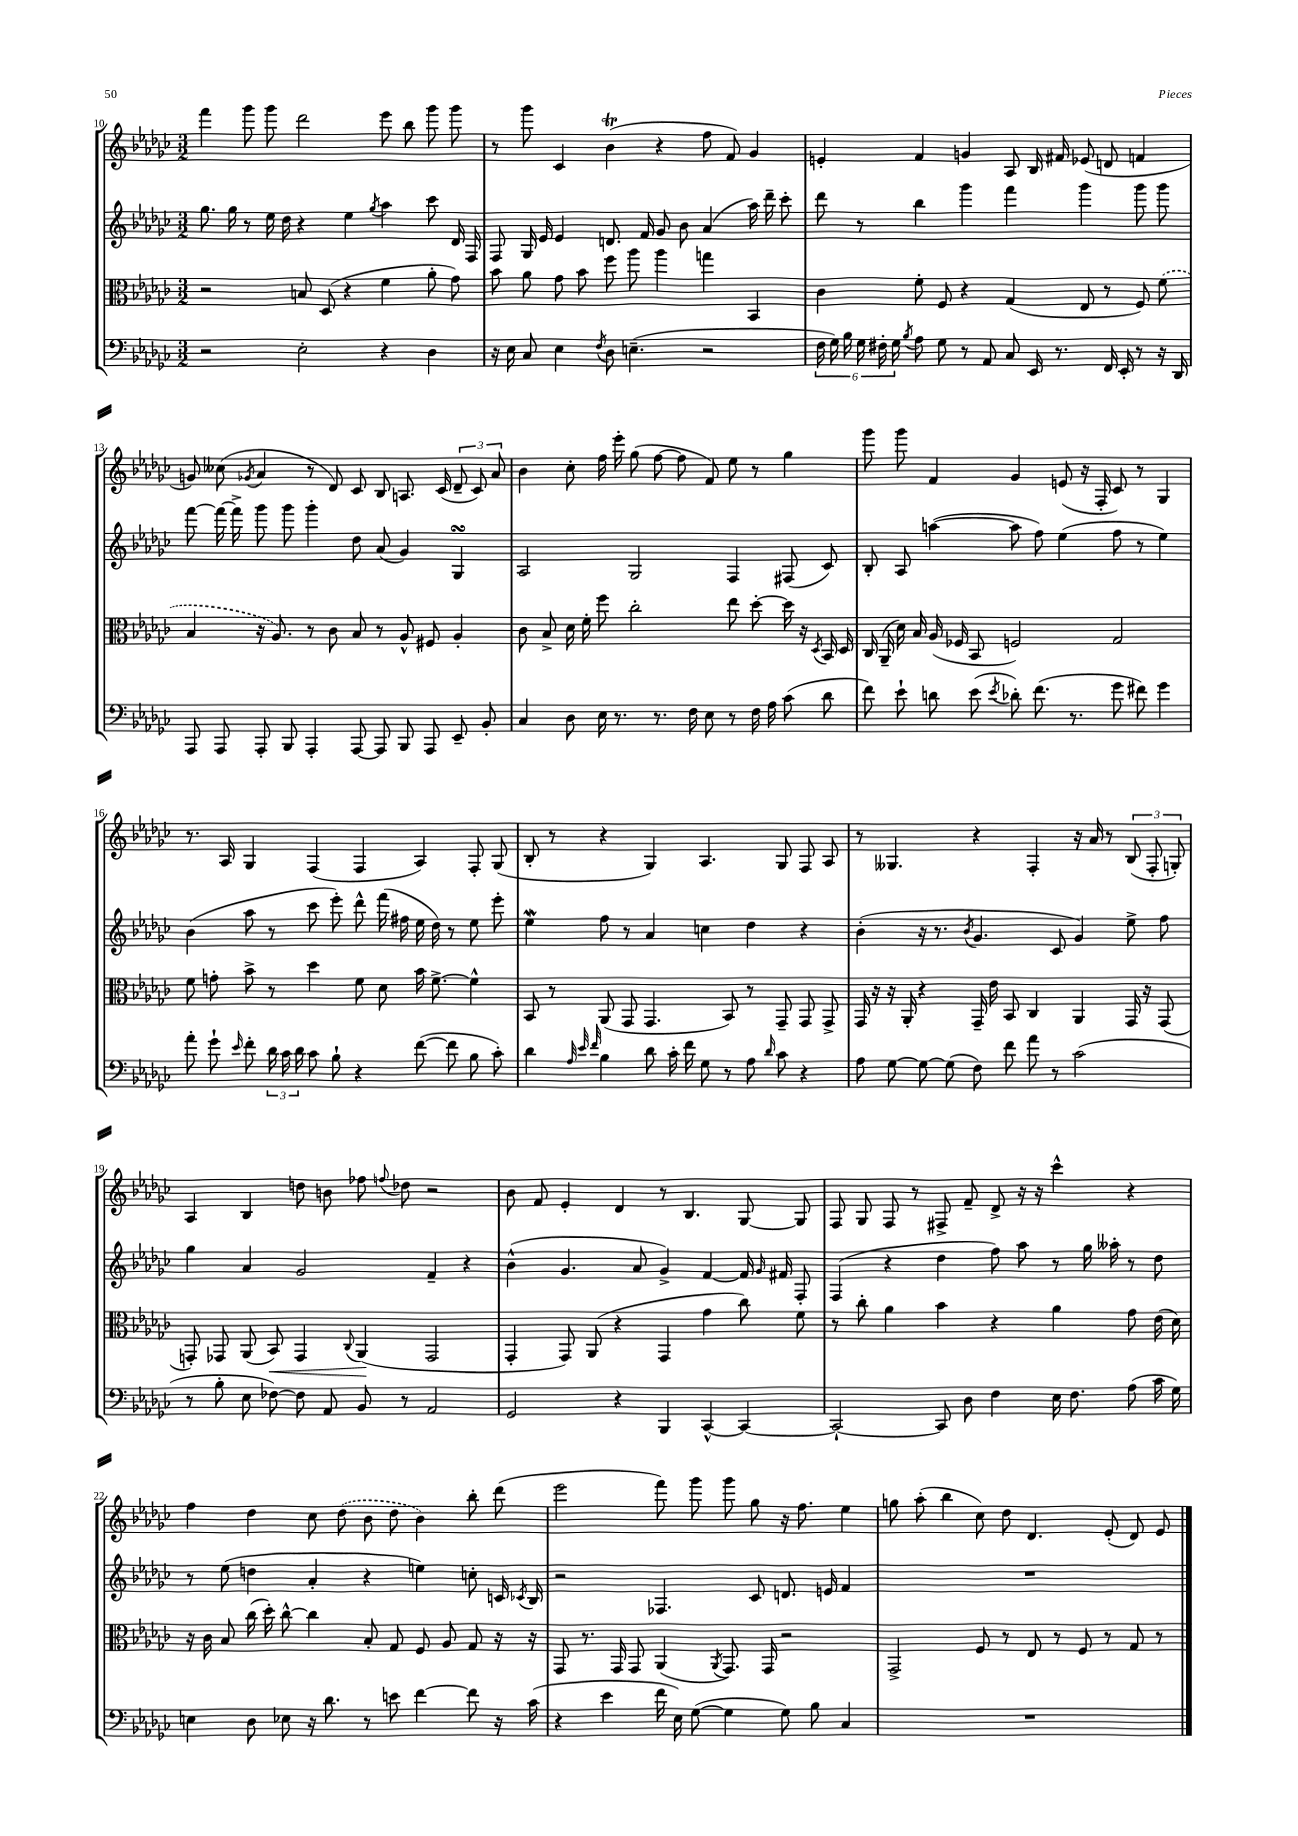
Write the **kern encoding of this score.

**kern	**kern	**kern	**kern
*staff4	*staff3	*staff2	*staff1
*clefF4	*clefC3	*clefG2	*clefG2
*k[b-e-a-d-g-c-]	*k[b-e-a-d-g-c-]	*k[b-e-a-d-g-c-]	*k[b-e-a-d-g-c-]
*M3/2	*M3/2	*M3/2	*M3/2
2r	2r	8.gg-	4fff
.	.	16gg-	.
.	.	8r	8ggg-
.	.	16ee-	8ggg-
.	.	16dd-	.
2E-'	8B	4r	2ddd-
.	(8D-	.	.
.	4r	4ee-	.
.	.	8qgg-	.
4r	4f	4aa-	8eee-
.	.	.	8bb-
4D-	8a-'	8ccc-	8ggg-
.	8g-)	16d-	8ggg-
.	.	16F	.
=	=	=	=
16r	8b-	8F	8r
16E-	.	.	.
8C-	8a-	16G-	8ggg-
.	.	16e-	.
4E-	8g-	4e-	4c-
.	8b-	.	.
8qF	.	.	.
8D-	8ff	8.d	(4b-
(4.E~	8aa-	.	.
.	.	16f	.
.	4aa-	8g-	4r
.	.	8b-	.
2r	4gg	(4a-	8ff
.	.	.	8f)
.	4BB-	16aa-)	4g-
.	.	16ddd-~	.
.	.	8ccc-'	.
=	=	=	=
24F	4c-	8ddd-	4e'
24G-)	.	.	.
24B-	.	.	.
24G-	.	8r	.
24F#'	.	.	.
24G-	.	.	.
8qB-	.	.	.
8A-	8f'	4bb-	4f
8G-	8F	.	.
8r	4r	4ggg-	4g
8AA-	.	.	.
8C-	(4G-	4fff	8A-
16EE-	.	.	16B-
8.r	.	.	16f#
.	8E-	4ggg-	(8e-
16FF	8r	.	8d
16EE-'	.	.	.
8r	8F)	8ggg-	4f
16r	(8f	8ggg-	.
16DD-	.	.	.
=	=	=	=
8AAA-	4B-	[8fff	8g)
8AAA-	.	16fff_	(8cc--
.	.	16fff^]	.
.	.	.	8qg-
8AAA-'	16r	8ggg-	4a-
.	8.A-)	.	.
8BBB-	.	8ggg-	.
4AAA-'	8r	4ggg-'	8r
.	8c-	.	8d-)
[8AAA-	8B-	8dd-	8c-
8AAA-]	8r	(8a-	8B-
8BBB-	8A-^^	4g-)	8.A
8AAA-	8F#	.	.
.	.	.	(16c-
8EE-~	4A-'	4G-	12d-~
.	.	.	12c-)
8BB-'	.	.	.
.	.	.	12a-
=	=	=	=
4C-	8c-	2A-	4b-
.	8B-^	.	.
8D-	16d-	.	8cc-'
.	16f'	.	.
16E-	8ff	.	16ff
8.r	.	.	16eee-'
.	2cc-'	2G-	(8gg-
8.r	.	.	[8ff
.	.	.	8ff]
16F	.	.	.
8E-	.	.	8f)
8r	8ee-	4F	8ee-
16F	[8dd-'	.	8r
16A-	.	.	.
(8c-	16dd-]	(8F#	4gg-
.	16r	.	.
.	8qD-	.	.
8d-	16BB-	8c-)	.
.	16D-	.	.
=	=	=	=
8f)	16C-	8B-'	8ggg-
.	(16AA-~	.	.
8e-`	16d-)	8A-	8ggg-
.	16B-	.	.
8d	(16A-	([4aa	4f
.	16F-	.	.
(8e-	8BB-	.	.
8qe-	.	.	.
8d-')	2F)	8aa]	4g-
(8.f	.	8ff)	.
.	.	(4ee-	(8e
8.r	.	.	.
.	.	.	16r
.	.	.	16F'
8g-	2G-	8ff	8c-)
8f#)	.	8r	8r
4g-	.	4ee-)	4G-
=	=	=	=
8a-'	8f	(4b-	8.r
8g-`	8g'	.	.
.	.	.	16A-
16qqe-	.	.	.
8f'	8b-^	8aa-	4G-
24d-	8r	8r	.
24c-	.	.	.
24d-	.	.	.
8c-	4dd-	8ccc-	(4F
8B-`	.	8eee-')	.
4r	8f	8ddd-^^	4F
.	8d-	(16fff	.
.	.	16ff#	.
([8f	16b-	16ee-	4A-)
.	[8.f^	16dd-)	.
8f]	.	8r	.
8B-	4f^^]	8ee-	8F'
8c-')	.	8eee-'	(8G-
=	=	=	=
4d-	8BB-	4ee-	8B-'
.	8r	.	8r
32qqA-	.	.	.
32qqe-	.	.	.
32qqf	.	.	.
4B-	(8AA-	8ff	4r
.	8GG-	8r	.
8d-	4.GG-	4a-	4G-)
16c-'	.	.	.
16f	.	.	.
8G-	.	4cc	4.A-
8r	8BB-)	.	.
8A-	8r	4dd-	.
16qqd-	.	.	.
8c-	8GG-~	.	8G-
4r	8GG-	4r	8F
.	8GG-^	.	8A-
=	=	=	=
8A-	16GG-	(4b-'	8r
.	16r	.	.
[8G-	16r	.	4.G--
.	16AA-'	.	.
8G-_	4r	16r	.
.	.	8.r	.
(8G-]	.	.	.
.	.	8qb-	.
8F)	16GG-~	4.g-	4r
.	16e-	.	.
8f	8BB-	.	.
8a-	4C-	.	4F'
8r	.	8c-	.
(2c-	4AA-	4g-)	16r
.	.	.	16a-
.	.	.	8r
.	16GG-	8ee-^	(12B-
.	16r	.	.
.	.	.	12F'
.	(8GG-	8ff	.
.	.	.	12G')
=	=	=	=
8r	8GG')	4gg-	4A-
8B-'	8GG-	.	.
8E-	(8AA-	4a-	4B-
[8F-)	8BB-)	.	.
8F-]	4GG-	2g-	8dd
8AA-	.	.	8b
.	8qqC-	.	.
8BB-	(4AA-	.	8ff-
.	.	.	8qqff
8r	.	.	8dd-
2AA-	2GG-	4f~	2r
.	.	4r	.
=	=	=	=
2GG-	4GG-'	(4b-^^	8b-
.	.	.	8f
.	8GG-)	4.g-	4e-'
.	(8AA-	.	.
4r	4r	.	4d-
.	.	8a-	.
4BBB-	4GG-	4g-^)	8r
.	.	.	4.B-
[4CC-^^	4g-	[4f	.
4CC-_	8cc-)	16f]	[8G-
.	.	16qqg-	.
.	.	16f#	.
.	8f	8F'	8G-]
=	=	=	=
2CC-`_	8r	(4F	8F
.	8cc-'	.	8G-
.	4a-	4r	8F
.	.	.	8r
8CC-]	4b-	4dd-	8F#^
8D-	.	.	8f~
4F	4r	8ff)	8d-^
.	.	8aa-	16r
.	.	.	16r
16E-	4a-	8r	4ccc-^^
8.F	.	.	.
.	.	16gg-	.
.	.	16aa--'	.
(8A-	8g-	8r	4r
16c-	(16e-	8dd-	.
16G-)	16d-)	.	.
=	=	=	=
4E	16r	8r	4ff
.	16c-	.	.
.	8B-	(8ee-	.
8D-	(16cc-	4dd	4dd-
.	16dd-')	.	.
8E-	[8cc-^^	.	.
16r	4cc-]	4a-'	8cc-
8.d-	.	.	.
.	.	.	(8dd-
8r	8B-'	4r	8b-
8e	8G-	.	8dd-
[4f	8F	4ee)	4b-)
.	8A-	.	.
8f]	8G-	8cc'	8bb-'
16r	16r	16c	(8ddd-
.	.	8qc-	.
(16c-	16r	16B-	.
=	=	=	=
4r	8GG-	2r	2eee-
.	8.r	.	.
4e-	.	.	.
.	16GG-	.	.
.	8GG-	.	.
16f	(4AA-	4.F-	8fff)
16E-)	.	.	.
([8G-	.	.	8ggg-
.	8qAA-	.	.
4G-]	8.GG-)	.	8ggg-
.	.	8c-	8gg-
.	16GG-	.	.
8G-)	2r	8.d	16r
.	.	.	8.ff
8B-	.	.	.
.	.	16e	.
4C-	.	4f	4ee-
=	=	=	=
1.r	2GG-^	1.r	8gg
.	.	.	(8aa-'
.	.	.	4bb-
.	8F	.	8cc-)
.	8r	.	8dd-
.	8E-	.	4.d-
.	8r	.	.
.	8F	.	.
.	8r	.	(8e-'
.	8G-	.	8d-)
.	8r	.	8e-
==	==	==	==
*-	*-	*-	*-
